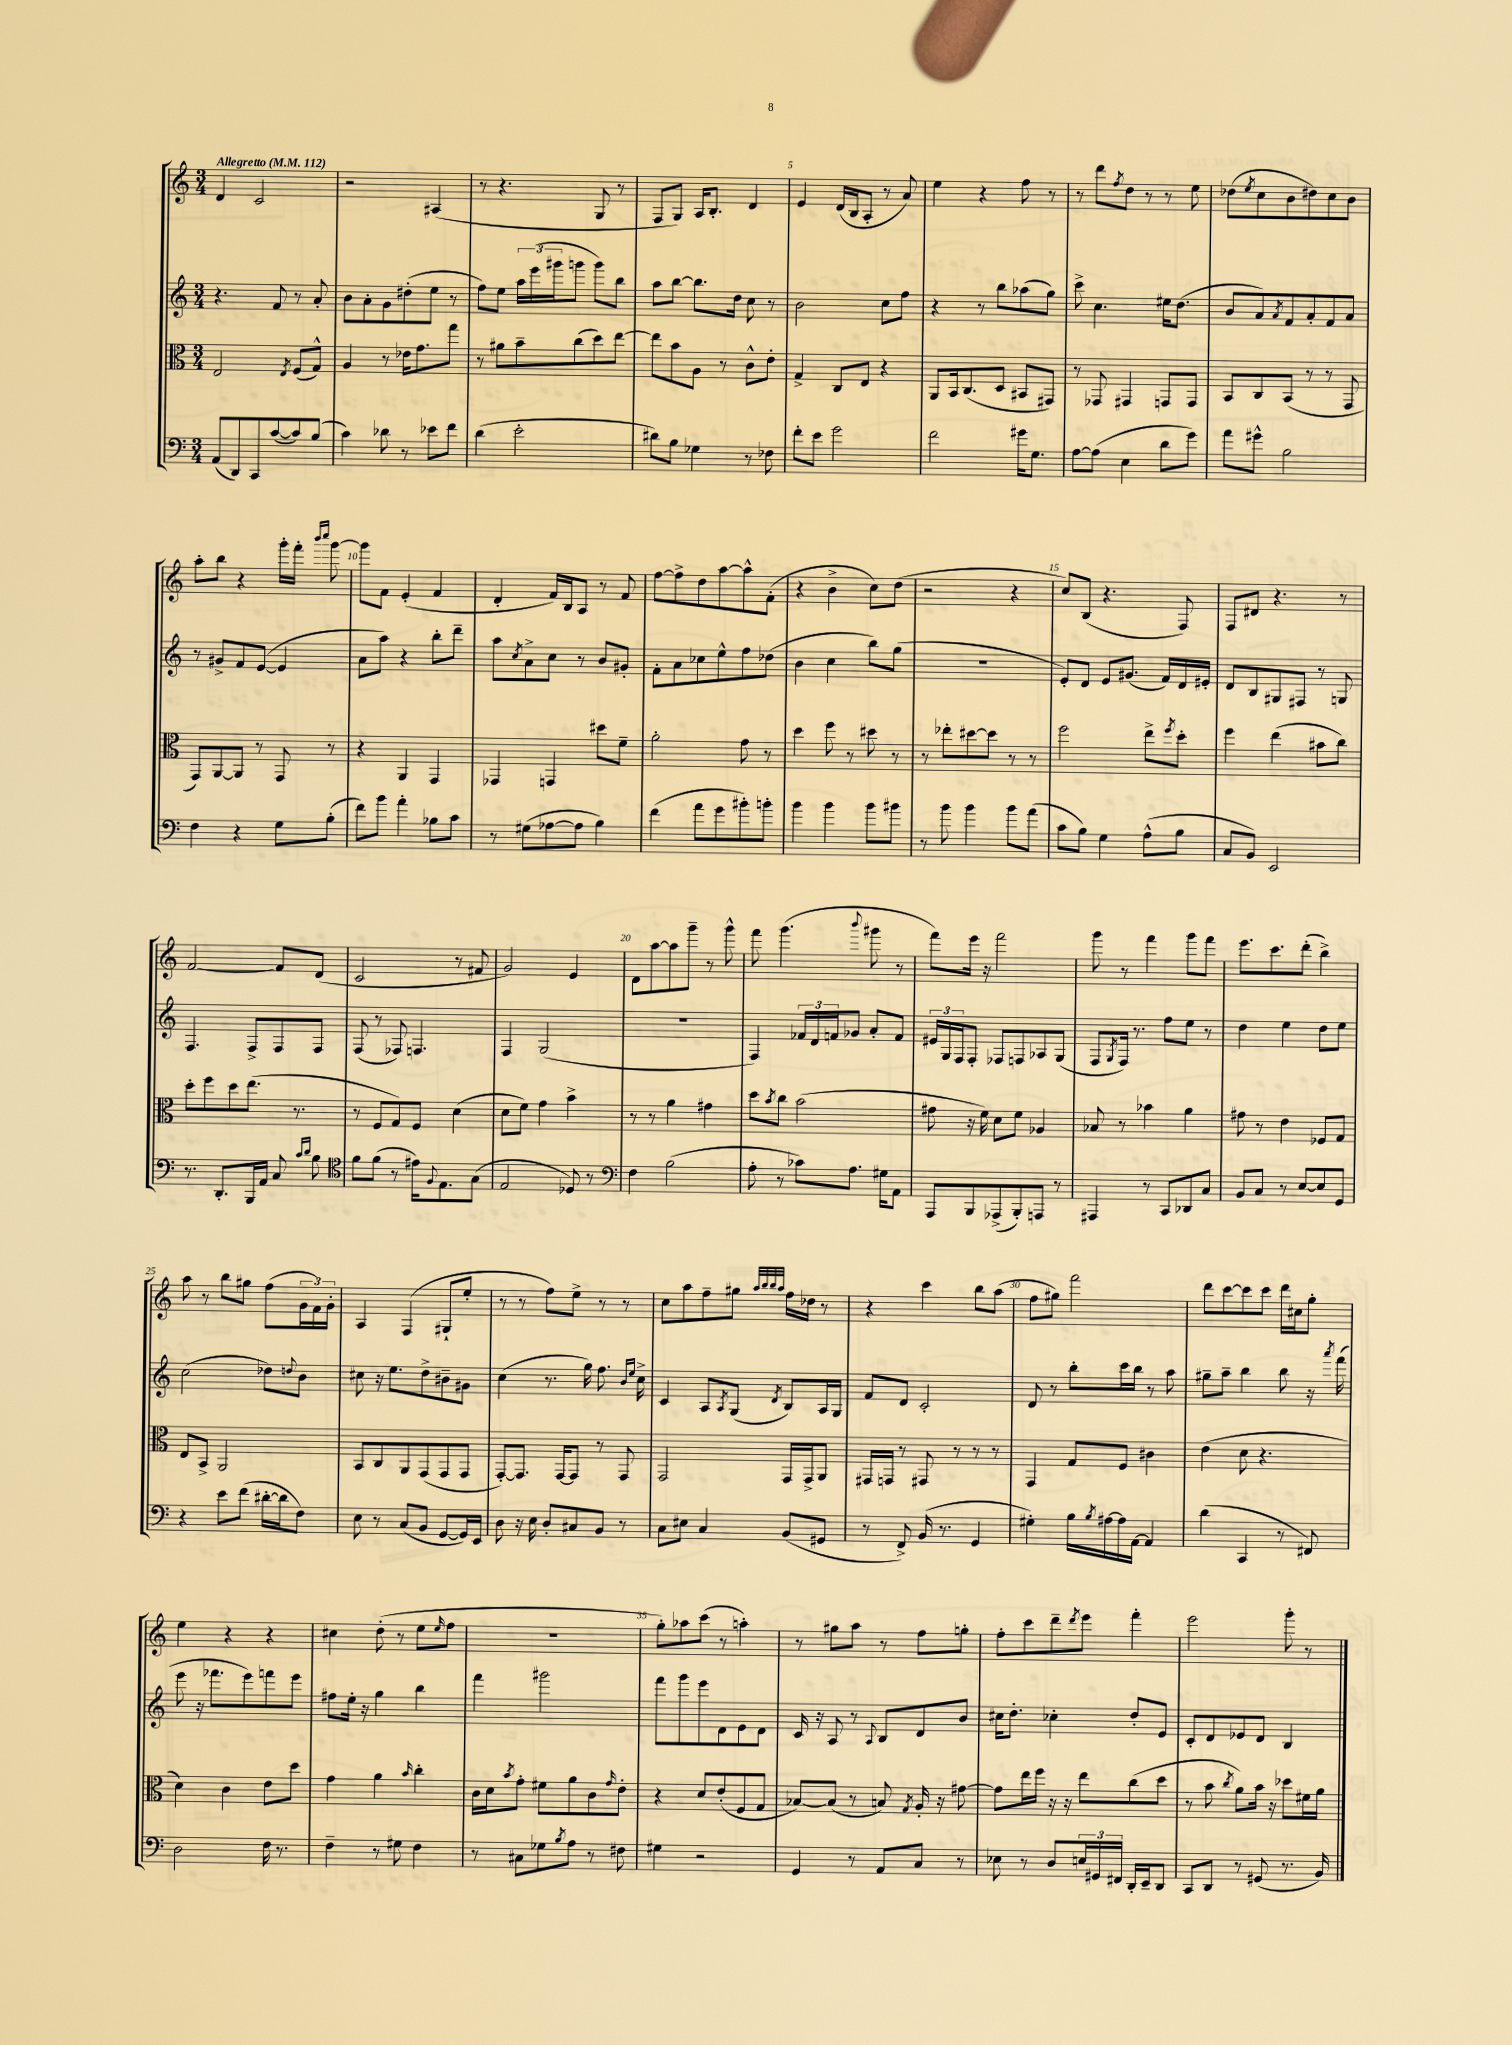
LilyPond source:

<<
\new StaffGroup <<
\new Staff = "s0" {
    \clef treble \key c \major \numericTimeSignature \time 3/4 \tempo "Allegretto" 4 = 112
    d'4 c'2 |
    r2 ais4( |
    r8 r4. g8 r8 |
    f8 g8) a16 b8.-. d'4 |
    e'4 d'16( b16 a8-. r8 a'8) |
    e''4 r4 f''8 r8 |
    r8 d'''8 \acciaccatura { f''8 } d''8 r8 r8 e''8 |
    des''8( \acciaccatura { e''8 } c''8 b'8 dis''8) c''8 b'8 |
    a''8-. b''8 r4 g'''16-. f'''16-. \grace { b'''16 c''''16 } g'''8~ |
    g'''8 f'8 e'4-.( f'4 |
    d'4-. f'16) b16 a8 r8 f'8 |
    f''8~ f''8-> d''8 a''8~ a''8-^ f'8-.( |
    r4 b'4-> c''8) d''8( |
    r2 r4 |
    c''8) b8( r4. f8) |
    f8 dis'8 r4. r8 |
    f'2~ f'8 d'8( |
    c'2 r8 fis'8 |
    g'2) e'4 |
    d'8 a''8~ a''8 g'''8-- r8 g'''8-^ |
    f'''8 g'''4.( \appoggiatura { b'''8 } gis'''8 r8 |
    f'''8) e'''16 r16 f'''2 |
    g'''8 r8 f'''4 g'''8 f'''8 |
    e'''8. c'''8. d'''8-.( b''4->) |
    a''8 r8 b''8 gis''8 f''8( \tuplet 3/2 { g'16 f'16) g'16-. } |
    a4 f4( gis8-! e''8-. |
    r8 r8 f''8) e''8-> r8 r8 |
    c''8 a''8 f''8-- gis''8 \grace { a''32 b''32 b''32 a''32 } f''16 des''16 r8 |
    r4 c'''4 b''8 a''8( |
    f''8 gis''8) f'''2 |
    d'''8 c'''8~ c'''8 c'''8 d'''16 cis''16 g''8-. |
    e''4 r4 r4 |
    cis''4 d''8-.( r8 e''8 \grace { e''16 } f''8 |
    R2. |
    g''8-.) aes''8 c'''8( r8 a''4-.) |
    r8 gis''8 a''8 r8 f''8 g''8-. |
    f''8-. c'''8 d'''8-- \acciaccatura { d'''8 } e'''8 f'''4-. |
    e'''2 g'''8-. r8 \bar "|." |
}
\new Staff = "s1" {
    \clef treble \key c \major \numericTimeSignature \time 3/4
    r4. f'8 r8 a'8-. |
    b'8 a'8-. g'8 dis''8-.( e''8 r8 |
    f''8) e''8 \tuplet 3/2 { a''16 e'''16( gis'''16 } g'''8 g'''8) b''8 |
    a''8 b''8~ b''8. d''16 c''8 r8 |
    b'2 c''8 f''8 |
    r4 r8 b''8 aes''8( g''8) |
    c'''8-> c''4. eis''16 d''8.( |
    b'8 a'8) \acciaccatura { a'8 } f'8 a'8-. f'8 a'8 |
    r8 gis'8-> f'8 e'8~( e'4 |
    a'8 a''8) r4 b''8-. d'''8-- |
    a''8 \acciaccatura { c''8 } a'8-> c''8 r8 b'8 gis'8-. |
    f'8-. a'8 ces''8 e''8-^ f''8 des''8( |
    b'4 c''4 b''8) g''8( |
    R2. |
    e'8-.) d'8 e'8 gis'8.( f'16) d'16 eis'16-. |
    d'8 b8 gis8 fis8 r8 g8 |
    f4. f8-> f8 f8 |
    f8( r8 fes8) f4. |
    f4 g2( |
    R2. |
    f4) \tuplet 3/2 { fes'16 d'16 f'16 } ges'8 a'8-. f'8 |
    \tuplet 3/2 { eis'16 g16 f16 } f8-. fes8 f8 aes8 g8( |
    f8 \acciaccatura { g8 } f16) r8. f''8 e''8 r8 |
    d''4 e''4 d''8 e''8 |
    c''2( des''8) \appoggiatura { d''8 } b'8 |
    cis''8 r16 e''8. d''8-> bis'8-- gis'8 |
    c''4( r8. g''16) f''8. \grace { b'16 e''16 } c''16-> |
    c'4 a8 \acciaccatura { a8 } g8( \acciaccatura { d'8 } b8) a16 g16 |
    f'8 d'8 c'2-. |
    d'8 r8 b''8-. c'''16 b''16 r8 a''8 |
    gis''8-- a''8-- b''4 b''8 r16 \acciaccatura { a'''8 } f'''16( |
    e'''8 r16 fes'''8. e'''8) f'''8 e'''8 |
    fis''8 e''16-. r16 g''4 b''4 |
    f'''4 gis'''2 |
    f'''8 g'''8 e'''8 d'8 e'8 d'8 |
    c'16 r16 a8 r8 \appoggiatura { a8 } b8 d'8 b'8 |
    cis''16 d''8.-. ces''4-. d''8-. e'8 |
    c'8-. d'8 ees'8 d'8 b4 \bar "|." |
}
\new Staff = "s2" {
    \clef alto \key c \major \numericTimeSignature \time 3/4
    e2 \acciaccatura { e8 } f8( g8-^) |
    a4 r8 ees'16 g'8. g''8 |
    r8 ais'8 b'8-- c''8( d''8) e''8~ |
    e''8 b'8 a8 r8 c'8-^ e'8-. |
    g4-> c8 e8 r4 |
    a,8 b,16 c8.( d8 bis,8 gis,8) |
    r8 ges,8 gis,4 g,8 g,8 |
    b,8 c8 b,8( r8 r8 g,8 |
    g,8) a,8~ a,8 r8 g,8 r8 |
    r4 a,4 g,4 |
    ges,4 g,4 dis''8 f'8-- |
    a'2-. g'8 r8 |
    d''4 f''8 r8 dis''8 r8 |
    r8 ees''8-. dis''8~ dis''8 r8 r8 |
    f''2 e''8-> \acciaccatura { f''8 } d''8-. |
    f''4 e''4( bis'8 c''8) |
    d''8-. f''8 d''8 e''8.( r8. |
    r8 f8 g8) f8 d'4( |
    d'8 f'8) g'4 b'4-> |
    r8 r8 a'4 gis'4 |
    d''8 \acciaccatura { b'8 } c''8 b'2( |
    gis'8 r16 f'16) d'8 f'8 aes4 |
    bes8 r8 bes'4 a'4 |
    gis'8 r8 e'4 fes8 g8 |
    e8 b,8-> a,2 |
    b,8 c8 a,8 g,8( g,8 g,8 |
    g,8~-.) g,8. g,16~ g,8 r8 g,8 |
    g,2 g,16 g,16-> a,8 |
    gis,16 g,16 r8 gis,8 r8 r8 r8 |
    g,4 g8 f8 cis'4 |
    e'4( d'8 r4. |
    d'4) c'4 e'8 d''8 |
    g'4 a'4 \grace { b'16 } c''4-. |
    c'16 d'16 \acciaccatura { b'8 } g'8-. fis'8 a'8 c'8 \grace { g'16 } e'8-. |
    r4 d'8 e'8-.( f8 g8 |
    bes8~) bes8( r8 b8) \acciaccatura { g8 } a16-. r16 gis'8~ |
    gis'8 e''16 f''16 r16 r16 e''8 c''8( d''8 |
    r8 b'8 \acciaccatura { c''8 } a'8) b'16 r16 des''8 fis'16 a'16 \bar "|." |
}
\new Staff = "s3" {
    \clef bass \key c \major \numericTimeSignature \time 3/4
    a,8( d,8) c,8 c'8~( c'8) b8( |
    c'4) des'8 r8 ees'8 f'8 |
    d'4( e'2-. |
    dis'8) b8 ges4 r8 fes8 |
    f'8-. e'8 g'2 |
    f'2 gis'16 g8. |
    a8~ a8( e4 d'8 g'8) |
    a'8 gis'8-^ b2 |
    f4 r4 g8 b8-.( |
    f'8) b'8 a'4-. bes8 c'8 |
    r8 gis8( aes8~ aes8 b4) |
    f'4( a'8 g'8 bis'8-.) b'8-. |
    b'4 b'4 b'8 bis'8 |
    r8 b'8 b'4 b'8 a'8( |
    c'8 b8) g4 a8-^( b8 |
    c8 b,8) e,2 |
    r8. d,8.-. b,,16 a,16 c8 \grace { c'16 d'16 } b8 |
    \clef tenor f'8 f'8( r8 eis'16) \appoggiatura { f8 } e8. g8( |
    e2 des8) r8 |
    \clef bass f4 b2( |
    a8-. r8 ces'8) a8. gis16 a,8 |
    a,,8 b,,8 aes,,8->( b,,8-.) a,,8 r8 |
    ais,,4 r8 c,8 des,8 c8 |
    b,8 c8 r8 e8~ e8 g,8 |
    r4 e'8 f'8( dis'16~-. dis'16 f8) |
    e8 r8 c8( b,8 g,8~ g,16) e,16 |
    d8 r16 e16 d8-. cis8 b,8 r8 |
    c8 eis8 c4 b,8( gis,8 |
    r8 f,8->) b,16( r8. g,4 |
    gis4-.) b16 \acciaccatura { b8 } ais16~ ais16 a,16~ a,4 |
    d'4( c,4 r8 fis,8) |
    d2 f16 r8. |
    f4-- r8 gis8 f4 |
    r8 cis8 ges8 \acciaccatura { b8 } a8 r8 fis8 |
    gis4 r2 |
    g,4 r8 a,8 c8 r8 |
    ees8 r8 d8 \tuplet 3/2 { e16 gis,16 fis,16 } d,16-. e,16-- d,8 |
    c,8 d,8 r8 gis,8( r8. b,16) \bar "|." |
}
>>
>>
\layout { \context { \Score \override BarNumber.break-visibility = ##(#f #t #t) barNumberVisibility = #(every-nth-bar-number-visible 5) } }
